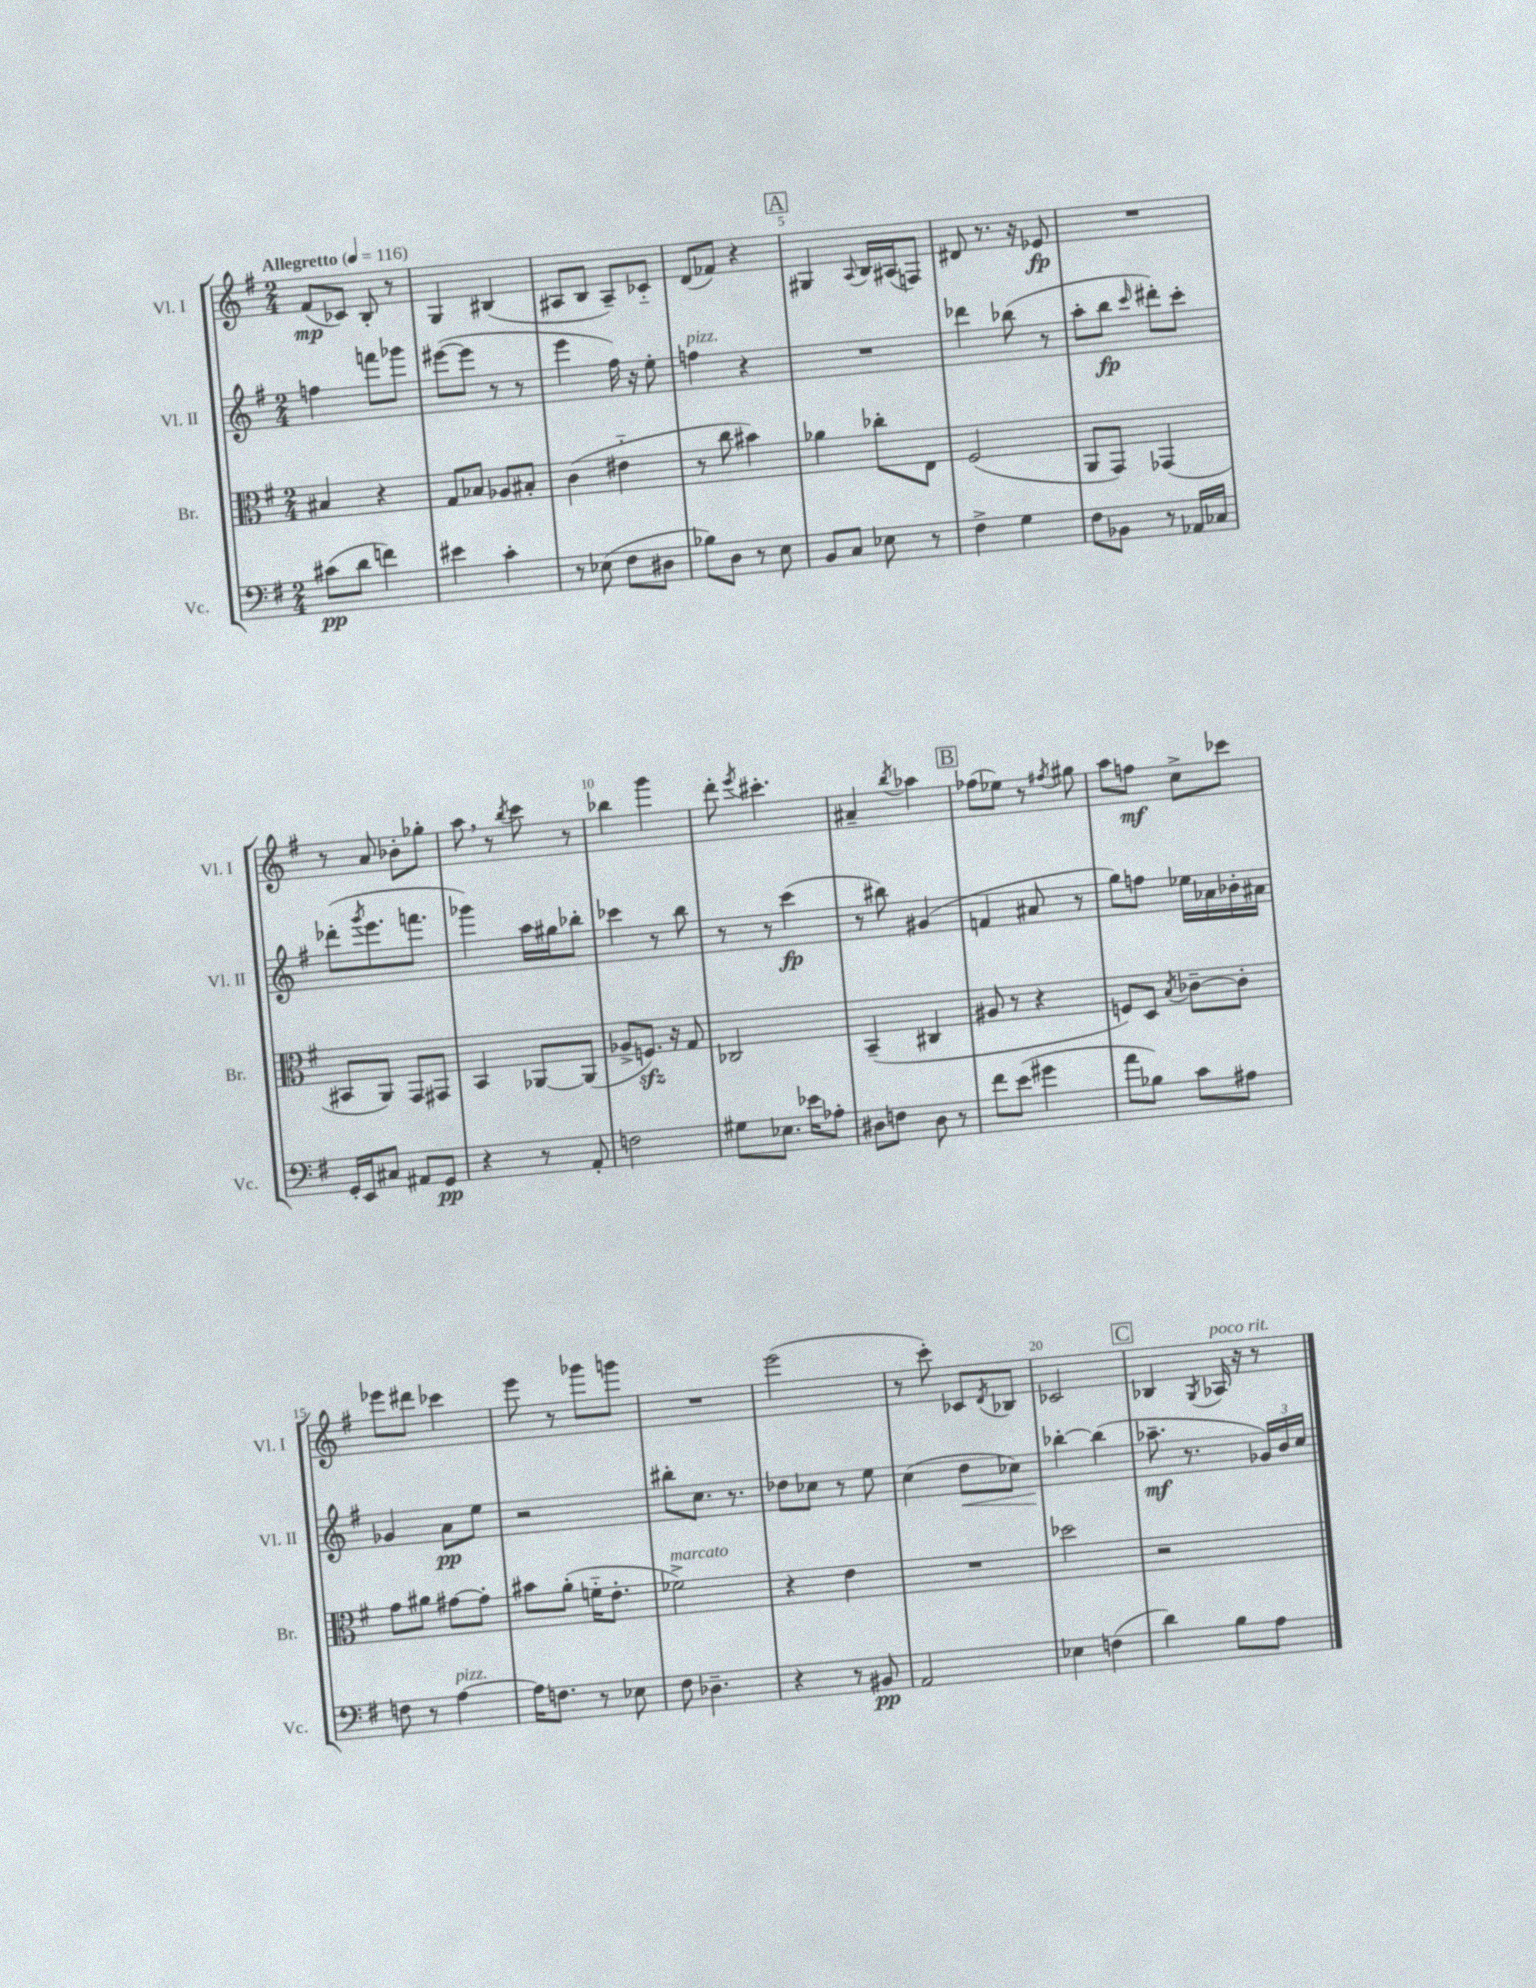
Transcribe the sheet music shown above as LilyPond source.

<<
\new StaffGroup <<
\new Staff = "s0" \with { instrumentName = "Vl. I" shortInstrumentName = "Vl. I" } {
    \clef treble \key g \major \numericTimeSignature \time 2/4 \tempo "Allegretto" 4 = 116
    fis'8\mp( ces'8) b8-. r8 |
    g4 bis4( |
    ais8 b8 ais8--) ces'8-_ |
    d'8( fes'8) r4 |
    \mark \markup { \box "A" } gis4 \appoggiatura { a8 } b16 ais16( f8) |
    dis'8 r8. r16 ees'8\fp |
    R2 |
    r8 a'8 bes'8-. ges''8-. |
    a''8 \breathe r8 \acciaccatura { b''8 } c'''8 r8 |
    bes''4 g'''4 |
    d'''8-. \acciaccatura { e'''8 } cis'''4.-. |
    ais'4-- \acciaccatura { b''8 } aes''4 |
    \mark \markup { \box "B" } fes''8( ees''8) r8 \acciaccatura { fis''8 } gis''8 |
    a''8 f''8\mf c''8-> ces'''8 |
    ees'''8 dis'''8 ces'''4 |
    e'''8 r8 ges'''8 g'''8 |
    R2 |
    e'''2( |
    r8 c'''8-.) ces'8 \acciaccatura { d'8 } bes8 |
    ces'2 |
    \mark \markup { \box "C" } bes4 \acciaccatura { g8 } aes16^\markup { \italic "poco rit." } r16 r8 \bar "|." |
}
\new Staff = "s1" \with { instrumentName = "Vl. II" shortInstrumentName = "Vl. II" } {
    \clef treble \key g \major \numericTimeSignature \time 2/4
    f''4 f'''8 ges'''8 |
    eis'''8~( eis'''8 r8 r8 |
    e'''4 fis''16) r16 e''8-. |
    f''4^\markup { \italic "pizz." } r4 |
    \mark \markup { \box "A" } R2 |
    des'''4 bes''8( r8 |
    a''8-. b''8\fp \grace { c'''16 } dis'''8-.) c'''8-. |
    des'''8-.( \acciaccatura { g'''8 } e'''8. f'''8. |
    ges'''4) a''16 gis''16 bes''8-. |
    ces'''4 r8 b''8 |
    r8 r8 c'''4\fp( |
    r8 bis''8) gis'4( |
    \mark \markup { \box "B" } f'4 ais'8 r8 |
    g''8) f''8 ees''16 aes'16 bes'16-. ais'16 |
    ges'4 a'8\pp e''8 |
    r2 |
    bis''8-. c''8. r8. |
    des''8 ces''8 r8 e''8 |
    c''4( d''8\< ces''8) |
    bes''4~-.\! bes''4( |
    \mark \markup { \box "C" } aes''8.--\mf r8. \tuplet 3/2 { ges'16) b'16 c''16 } \bar "|." |
}
\new Staff = "s2" \with { instrumentName = "Br." shortInstrumentName = "Br." } {
    \clef alto \key g \major \numericTimeSignature \time 2/4
    bis4 r4 |
    g8 bes8 aes8 bis8-. |
    c'4( eis'4-_ |
    r8 c''8 bis'4) |
    \mark \markup { \box "A" } aes'4 ces''8-. e8 |
    fis2( |
    a,8 g,8) ges,4( |
    bis,8 a,8) g,8 gis,8 |
    b,4 aes,8~ aes,8( |
    aes8-> f8.\sfz) r16 g8 |
    ces2 |
    b,4--( cis4 |
    \mark \markup { \box "B" } ais8 r8 r4 |
    f8) d8 \acciaccatura { b8 } ces'8~-- ces'8-. |
    g'8 ais'8 gis'8~ gis'8-. |
    bis'8 a'8-.( f'16-_ e'8.-. |
    fes'2->^\markup { \italic "marcato" }) |
    r4 e'4 |
    R2 |
    des''2 |
    \mark \markup { \box "C" } r2 \bar "|." |
}
\new Staff = "s3" \with { instrumentName = "Vc." shortInstrumentName = "Vc." } {
    \clef bass \key g \major \numericTimeSignature \time 2/4
    cis'8\pp( d'8 f'4) |
    eis'4 c'4-. |
    r8 ees8( fis8 dis8 |
    bes8) d8 r8 e8 |
    \mark \markup { \box "A" } b,8 c8 ees8 r8 |
    fis4-> g4 |
    fis8 bes,8 r8 aes,16 ces16 |
    g,16-. e,16 cis8 ais,8 g,8\pp |
    r4 r8 a,8-. |
    f2 |
    gis8 ees8. ees'16 aes8-. |
    dis8 f8 dis8 r8 |
    \mark \markup { \box "B" } fis'8 e'8( gis'4 |
    a'8 bes8) c'8 ais8 |
    f8 r8 a4~^\markup { \italic "pizz." } |
    a16 f8. r8 ees8 |
    fis8 des4.-- |
    r4 r8 bis,8\pp |
    a,2 |
    ees4 f4( |
    \mark \markup { \box "C" } d'4) b8 a8 \bar "|." |
}
>>
>>
\layout { \context { \Score \override BarNumber.break-visibility = ##(#f #t #t) barNumberVisibility = #(every-nth-bar-number-visible 5) } }
